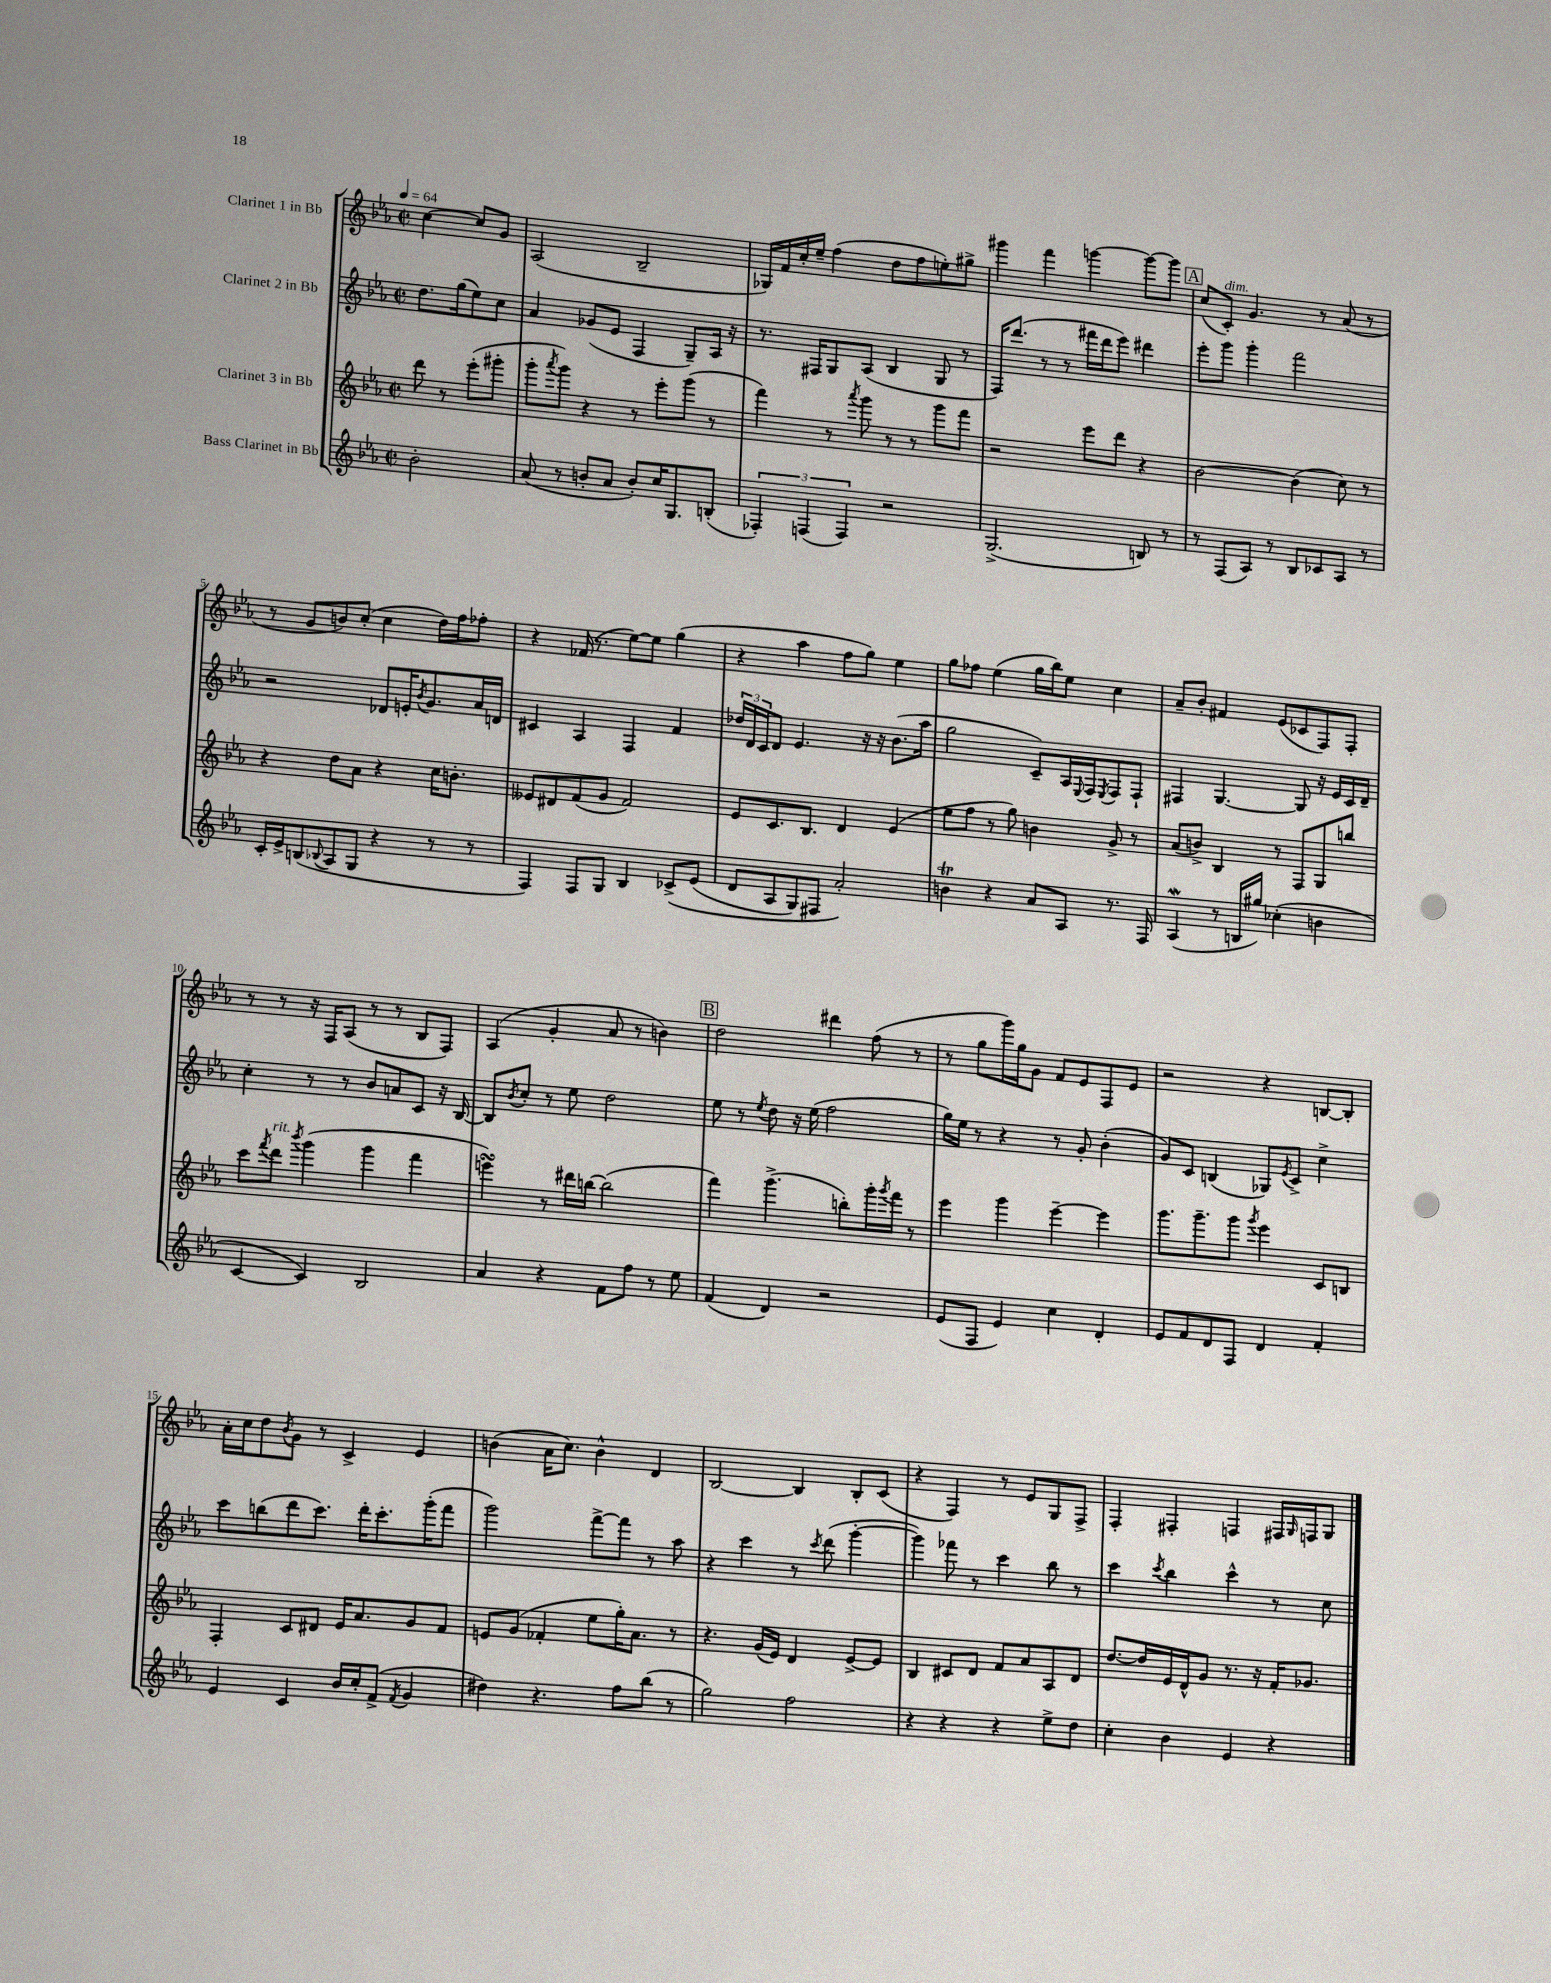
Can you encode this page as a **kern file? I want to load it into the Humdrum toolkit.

**kern	**kern	**kern	**kern
*part4	*part3	*part2	*part1
*staff4	*staff3	*staff2	*staff1
*I"Bass Clarinet in Bb	*I"Clarinet 3 in Bb	*I"Clarinet 2 in Bb	*I"Clarinet 1 in Bb
*clefG2	*clefG2	*clefG2	*clefG2
*k[b-e-a-]	*k[b-e-a-]	*k[b-e-a-]	*k[b-e-a-]
*M2/2	*M2/2	*M2/2	*M2/2
*met(c|)	*met(c|)	*met(c|)	*met(c|)
*MM64	*MM64	*MM64	*MM64
=	=	=	=
2b-'\	8ddd\	8.dd\L	[4cc\
.	8r	.	.
.	.	(16gg\k	.
.	(8eee-'\L	8ee-\)	8cc/L]
.	8ggg#X'\J	8cc\J	8g/J
=1	=1	=1	=1
(8a-/	8ggg'\L	4a-/	(2A-/
.	8qaaa-/	.	.
8r	8ggg\J)	.	.
8bn'/L	4r	(8g-X/L	.
8a-/J	.	8e-/J	.
8b'/L)	8r	4F/	2B-~/
16cc/K	8eee-'\L	.	.
8.G/	.	.	.
.	(8ggg\J	8G~/L)	.
(8Bn'/J	8r	16A-/Jk	.
.	.	16r	.
=2	=2	=2	=2
6F-X'/)	4fff\)	8.r	16G-X/LL)
.	.	.	16f/
.	.	.	16cc'/
(6Fn/	.	.	.
.	.	16F#X/KL	16ee-~/JJ
.	8r	8G/	(4ff\
6F/)	.	.	.
.	8qaaa-/	.	.
.	8ggg\	(8A-/J	.
2r	8r	4B-/	8dd\L
.	8r	.	8ff\
.	8ggg\L	8G/	8een'\)
.	8fff\J	8r	8gg#X^\J
=3	=3	=3	=3
(2.G^/	2r	16F/KL)	4ggg#X\
.	.	(8.ddd/J	.
.	.	8r	4fff\
.	.	8r	.
.	8eee-\L	16fff#X\LL	[4gggn\
.	.	16ddd\J	.
.	8ddd\J	8eee-\J)	.
8Bn/)	4r	4ddd#X\	8ggg\L_
8r	.	.	8ggg\J]
!!LO:REH:place=s1:t=A
=4	=4	=4	=4
8r	[2b-\	8eee-'\L	(8cc/L
!	!	!	!LO:TX:a:i:t=dim.
(8F/L	.	8ggg\J	8c'/J)
8A-/J)	.	4ggg'\	4.g/
8r	.	.	.
8B-/L	(4b-\]	2fff\	.
8c-X/	.	.	8r
8A-/J	8cc\)	.	(8a-/
8r	8r	.	8r
!!LO:LB:g=z
=5	=5	=5	=5
16c'/LL	4r	2r	8r
16e-^/J	.	.	.
(8Bn/	.	.	8g/L
8qqB-X/	.	.	.
8A-/	8dd\L	.	8bn/)
8G/J	8a-\J	.	(8cc'/J
4r	4r	8d-X/L	4cc\
.	.	16en'/K	.
.	.	8qb-/	.
.	.	8.g/	.
8r	16cc\KL	.	16dd\LL)
.	8.bn'\J	.	16ff\J
8r	.	16a-/L	8ff-X'\J
.	.	16dn/JJ	.
=6	=6	=6	=6
4F/)	8e--X/L	4c#X/	4r
.	8d#X/	.	.
8F/L	(8f/	4A-/	(16f-X/
.	.	.	8.r
8G/J	8g/J	.	.
4B-/	2f/)	4F/	[8ee-\L)
.	.	.	8ee-\J]
(8c-X^/L	.	4f/	(4gg\
(8e-/J	.	.	.
=7	=7	=7	=7
8d/L	8e-/L	24dd-X/LL	4r
.	.	24d/	.
.	.	24c/J	.
8A-/	8.c/	8d/J	.
8G/)	.	4.e-/	4aa-\
.	8.B-/J	.	.
8F#X/J	.	.	.
2a-'/)	4d/	.	8ff\L
.	.	16r	8gg\J)
.	.	16r	.
.	(4e-/	(8.b-\L	4ee-\
.	.	16aa-\Jk	.
=8	=8	=8	=8
4bnt\	8ee-\L	2gg\	8gg\L
.	8ff\J	.	8ff-X\J
4r	8r	.	(4ee-\
.	8gg\)	.	.
8a-/L	4bn\	8c~/L)	16gg\LL
.	.	.	16bb-\J)
8A-/J	.	16A-/L	8ee-\J
.	.	8qqE-/	.
.	.	16F/J	.
.	.	8qE-/	.
8.r	8g^/	8F/	4cc\
.	8r	8F`/J	.
16F/	.	.	.
=9	=9	=9	=9
(4A-w/	(8a-/L	4F#X/	8a-~/L
.	8bn^/J)	.	8b-'/J
8r	4B-/	[4.G/	4f#X/
16Bn/LL	.	.	.
16gg#X/JJ)	.	.	.
(4cc-X'\	8r	.	(8e-/L
.	8F/L	8G/]	8c-X/
4bn\	8G/	16r	8F/)
.	.	16e-/LL	.
.	8bbn/J	16c/	8F'/J
.	.	16d~/JJ	.
!!LO:LB:g=z
=10	=10	=10	=10
[4c/	8ccc\L	4cc'\	8r
.	8qfff/	.	.
!	!LO:TX:a:i:t=rit.	!	!
.	8ddd\J	.	8r
.	8qbbb-/	.	.
4c/])	(4ggg\	8r	16r
.	.	.	16F/KL
.	.	8r	(8A-/J
2B-/	4ggg\	8b-/L	8r
.	.	8an/	8r
.	4fff\	8c/J	8B-/L
.	.	16r	8F/J)
.	.	[16B-/	.
=11	=11	=11	=11
4a-/	4eeensSsS\)	8B-/L]	(4A-/
.	.	8qb-/	.
.	.	8cc'/J	.
4r	8r	8r	4g'/
.	16ddd#X\LL	8ee-\	.
.	[16bbn\JJ	.	.
8f\L	(2bb\]	2dd\	8a-/
8ff\J	.	.	8r
8r	.	.	4bn\)
8ee-\	.	.	.
!!LO:REH:place=s1:t=B
=12	=12	=12	=12
(4f/	4fff\)	8ee-\	2dd\
.	.	8r	.
.	.	8qee-/	.
4d/)	(4.ggg^\	8dd\	.
.	.	16r	.
.	.	(16ee-\	.
2r	.	2ff\	4ddd#X\
.	8bbn'\L)	.	.
.	16ggg'\L	.	(8ff\
.	8qggg/	.	.
.	16fff\JJ	.	.
.	8r	.	8r
=13	=13	=13	=13
(8e-/L	4eee-\	16gg\LL)	8r
.	.	16ee-\JJ	.
8F/J	.	8r	8gg\L
4e-/)	4ggg\	4r	16ggg\L)
.	.	.	16gg\J
.	.	.	8g\J
4cc\	[4eee-~\	8r	8f/L
.	.	8g'/	8e-/
4d'/	4eee-\]	(4b-'\	8F/
.	.	.	8e-/J
=14	=14	=14	=14
8e-/L	8.ggg\L	8g/L)	2r
8f/	.	8c/J	.
.	8.ggg~\	.	.
8d/	.	(4Bn/	.
8F/J	8ggg\J	.	.
.	8qggg/	.	.
4d/	4eee-\	8G-X/L)	4r
.	.	8qe-/	.
.	.	8c^/J	.
4f'/	8c/L	4cc^\	[8Bn/L
.	8Bn/J	.	8B'/J]
!!LO:LB:g=z
=15	=15	=15	=15
4e-/	4F'/	8ccc\L	16a-'\LL
.	.	.	16cc\J
.	.	(8bbn\	8dd\
.	.	.	8qb-/
4c/	8c/L	8ddd\	8g\J
.	8d#X/J	8.ccc\J)	8r
16b-/LL	16e-/KL	.	4c^/
16cc'/J	8.a-/	16ddd'\KL	.
(8f^/J	.	8.ccc'\	.
8qf/	.	.	.
4g/	8g/	.	4e-/
.	.	(16ggg'\K	.
.	8f/J	8fff\J	.
=16	=16	=16	=16
4dd#X\)	8en/L	2ggg\)	(4bn\
.	(8g/J	.	.
4.r	4f-X'/	.	16a-\KL
.	.	.	8.cc\J)
.	8ee-\L	[8fff^\L	4b^^\
8ff\L	16gg'\K)	8fff\J]	.
.	8.a-\J	.	.
(8bb-\J	.	8r	4d/
8r	8r	8aa-\	.
=17	=17	=17	=17
2gg\)	4.r	4r	[2B-/
.	.	4ccc\	.
.	(16g/LL	.	.
.	16e-/JJ)	.	.
2ff\	4d/	8r	4B-/]
.	.	8qccc/	.
.	.	(8ddd\	.
.	[8e-^/L	[4ggg'\	8B-'/L
.	8e-/J]	.	(8c/J
=18	=18	=18	=18
4r	4B-/	4ggg\])	4r
4r	8c#X/L	8fff-X\	4F/)
.	8d/J	8r	.
4r	8f/L	4ccc\	8r
.	8a-/	.	8e-/L
8ee-^\L	8A-/	8bb-\	8G/
8dd\J	8d/J	8r	8F^/J
=19	=19	=19	=19
4cc'\	[8.dd/L	4ccc\	4F'/
.	16dd/L]	.	.
.	.	8qccc/	.
4b-\	16e-/	4bb-\	4F#X'/
.	16d^^/J	.	.
.	8g/J	.	.
4e-/	8.r	4ccc^^\	4Fn/
.	16r	.	.
4r	16f'/KL	8r	16F#X/LL
.	.	.	16qqG/
.	8.g-X/J	.	16Fn/J
.	.	8cc\	8G/J
==	==	==	==
*-	*-	*-	*-
